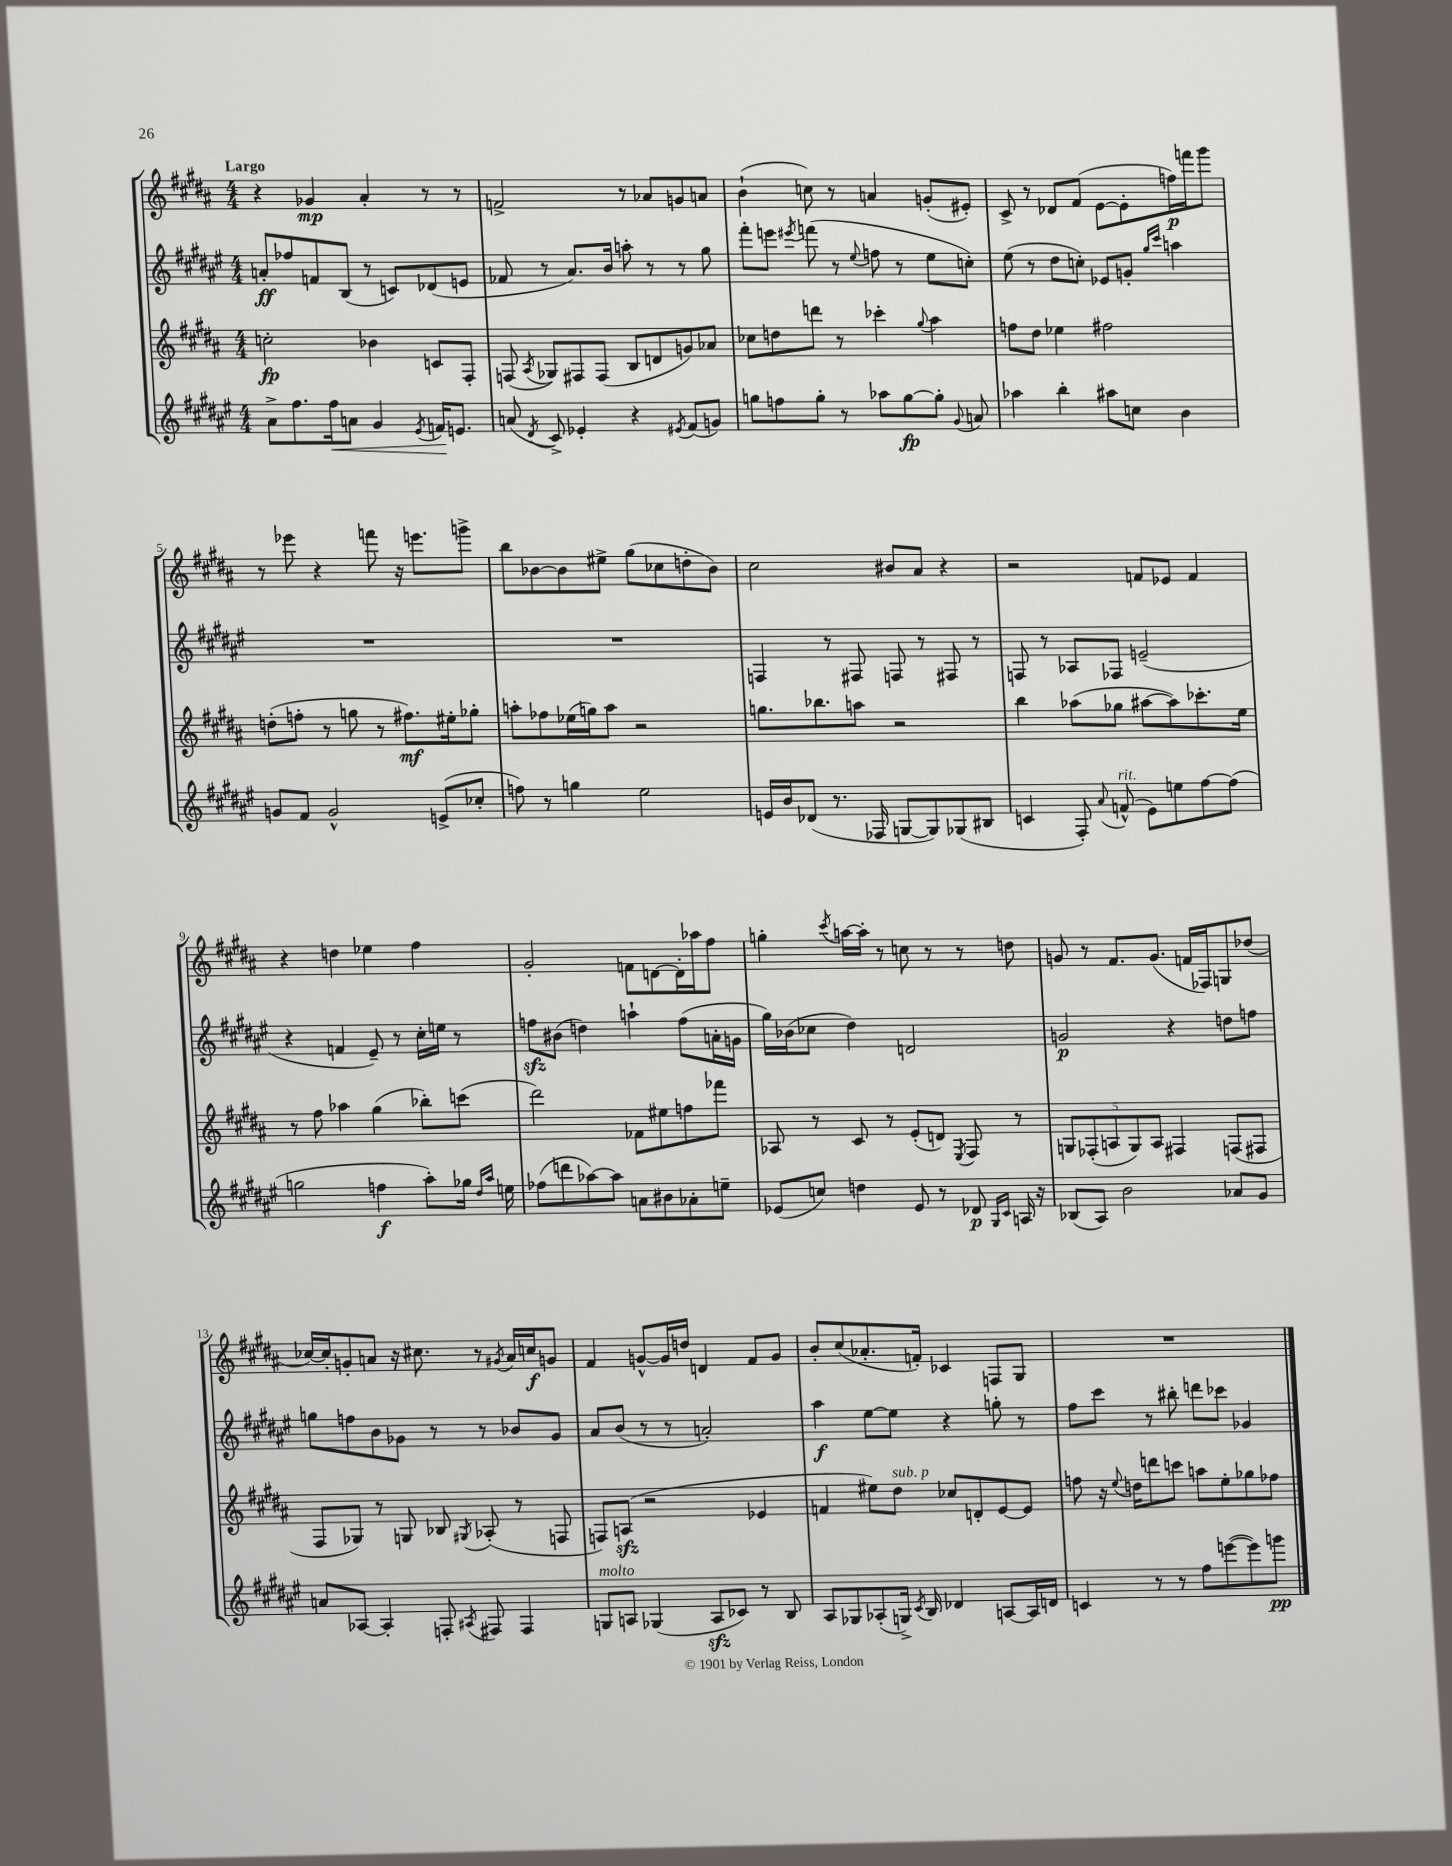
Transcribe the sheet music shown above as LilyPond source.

<<
\new StaffGroup <<
\new Staff = "s0" {
    \clef treble \key b \major \numericTimeSignature \time 4/4 \tempo "Largo"
    \autoBeamOff r4 ges'4\mp ais'4-. r8 r8 |
    f'2-> r8 aes'8[ g'8 a'8] |
    b'4-!( c''8) r8 a'4 g'8[-.( eis'8]-.) |
    cis'8-> r8 des'8[ fis'8]( e'8[~ e'8-. f''16\p) f'''16 gis'''8] |
    r8 ees'''8 r4 f'''8 r16 e'''8.[ g'''8]-> |
    b''8[ bes'8~ bes'8 eis''8]-> gis''8[( ces''8 d''8-. bes'8]) |
    cis''2 bis'8[ ais'8] r4 |
    r2 f'8[ ees'8] f'4 |
    r4 d''4 ees''4 fis''4 |
    gis'2-. f'8[ d'8~ d'16-. aes''16 fis''8] |
    g''4-. \acciaccatura { cis'''8 } a''16[~ a''16]-. r8 c''8 r8 r8 d''8 |
    g'8 r8 fis'8.[ g'8.]( f'16[ fes16) g8 des''8]( |
    ces''16[~) ces''16-. g'8-. a'8] r16 cis''8. r8 \acciaccatura { gis'8 } a'16[ c''16\f g'8] |
    fis'4 g'8[~-^ g'16 d''16] d'4 fis'8[ g'8] |
    b'8[-. cis''8( aes'8.-. f'16]-.) ces'4 f8[ gis8] |
    R1 \bar "|." |
}
\new Staff = "s1" {
    \clef treble \key fis \major \numericTimeSignature \time 4/4
    \autoBeamOff a'8[-.\ff fes''8 f'8 b8]( r8 c'8[) des'8( e'8] |
    fes'8 r8 ais'8.[) b'16] a''8-. r8 r8 gis''8 |
    fis'''8[-. e'''8] \acciaccatura { eis'''8 } f'''8( r8 \appoggiatura { eis''8 } f''8 r8 eis''8[ c''8]-.) |
    eis''8( r8 dis''8[ c''8]-.) ees'8[ g'8]-. \grace { gis''16[ cis'''16] } a''4 |
    R1 |
    R1 |
    f4 r8 fis8 f8 r8 fis8 r8 |
    f8 r8 aes8[ fes8] e'2--( |
    r4 f'4 eis'8--) r8 cis''16[-. e''16] r8 |
    f''8[\sfz bis'8]( d''4) a''4-! f''8[( a'16-. g'16] |
    gis''16[) bes'16( ces''8] dis''4) d'2 |
    g'2\p r4 d''8[ f''8] |
    g''8[ f''8 b'8 ges'8] r8 r8 bes'8[ ges'8] |
    ais'8[ b'8]( r8 r8 a'2-.) |
    ais''4\f eis''8[~ eis''8] r4 g''8-. r8 |
    fis''8[ cis'''8] r8 bis''8-. d'''8[ ces'''8] ges'4 \bar "|." |
}
\new Staff = "s2" {
    \clef treble \key b \major \numericTimeSignature \time 4/4
    \autoBeamOff c''2-.\fp bes'4 c'8[ fis8]-. |
    f8( \acciaccatura { ais8 } ges8[) fis8 fis8]( b8[ d'8 g'8) aes'8] |
    ces''8[ d''8 d'''8] r8 ces'''4-. \appoggiatura { gis''8 } ais''4 |
    f''8[ dis''8] ees''4 fis''2 |
    d''8[-.( f''8]-. r8 g''8 r8 fis''8.[\mf) eis''16-. ges''8]-. |
    a''8[-. fes''8 ees''16( g''16) a''8] r2 |
    g''8.[ bes''8. a''8] r2 |
    b''4 aes''8[( ges''8] ais''8[~ ais''8) ces'''8.-. e''16] |
    r8 fis''8 aes''4 gis''4( bes''8[-.) c'''8]( |
    dis'''2) fes'8[ eis''8 f''8 fes'''8] |
    aes8 r8 cis'8 r8 e'8[-.( d'8]) \acciaccatura { e8 } fis8 r8 |
    \tuplet 5/4 { g8[ fes8-.( a8 g8) a8] } fis4 f8[( fis8] |
    fis8[ ges8]) r8 g8 bes8 \acciaccatura { gis8 } aes8-.( r8 f8 |
    f8[) a8]\sfz( r2 ees'4 |
    f'4 eis''8[) dis''8]^\markup { \italic "sub. p" } ces''8[ d'8-. e'8~ e'8] |
    f''8 r16 \appoggiatura { e''8 } d''16[ d'''8 c'''8] a''8[ e''8-. ges''8 fes''8] \bar "|." |
}
\new Staff = "s3" {
    \clef treble \key fis \major \numericTimeSignature \time 4/4
    \autoBeamOff ais'8[-> fis''8. fis''16\< a'8] gis'4 \acciaccatura { eis'8 } f'16[\! e'8.] |
    a'8( \acciaccatura { dis'8 } cis'8->) ees'4-. r4 \acciaccatura { eis'8 } fis'8[( g'8]) |
    g''8[ f''8 g''8]-. r8 aes''8[ g''8~\fp g''8]-. \appoggiatura { gis'8 } a'8 |
    aes''4 b''4-. ais''8[ c''8] b'4 |
    g'8[ fis'8] g'2-^ e'8[->( ces''8]-. |
    f''8) r8 g''4 eis''2 |
    e'16[ b'16 des'8]( r8. fes16 g8[~ g8) ges8( bis8] |
    c'4 fis8-.) \appoggiatura { ais'8 } f'8-^^\markup { \italic "rit." }( eis'8[) e''8 fis''8~ fis''8]( |
    g''2 f''4\f ais''8[-.) ges''16] \grace { dis''16[ ais''16] } e''16 |
    fes''8[( d'''8 aes''8~) aes''8] a'8[ bis'8 aes'8-. e''8]-- |
    ees'8[( c''8]) d''4 ees'8 r8 des'8\p \grace { gis16[ cis'16] } a16 r16 |
    bes8[( ais8]) b'2 aes'8[ gis'8] |
    a'8[ aes8]~ aes4-. f8-. \acciaccatura { ais8 } fis8 fis4 |
    g8[^\markup { \italic "molto" } a8] ges4( a8[\sfz ces'8]) r8 b8 |
    ais8[ ges8 aes8-.( g16]->) \acciaccatura { cis'8 } b16 des'4 a8[~ a16 d'16] |
    c'4 r8 r8 fis''8[ e'''8~( e'''8) g'''8]\pp \bar "|." |
}
>>
>>
